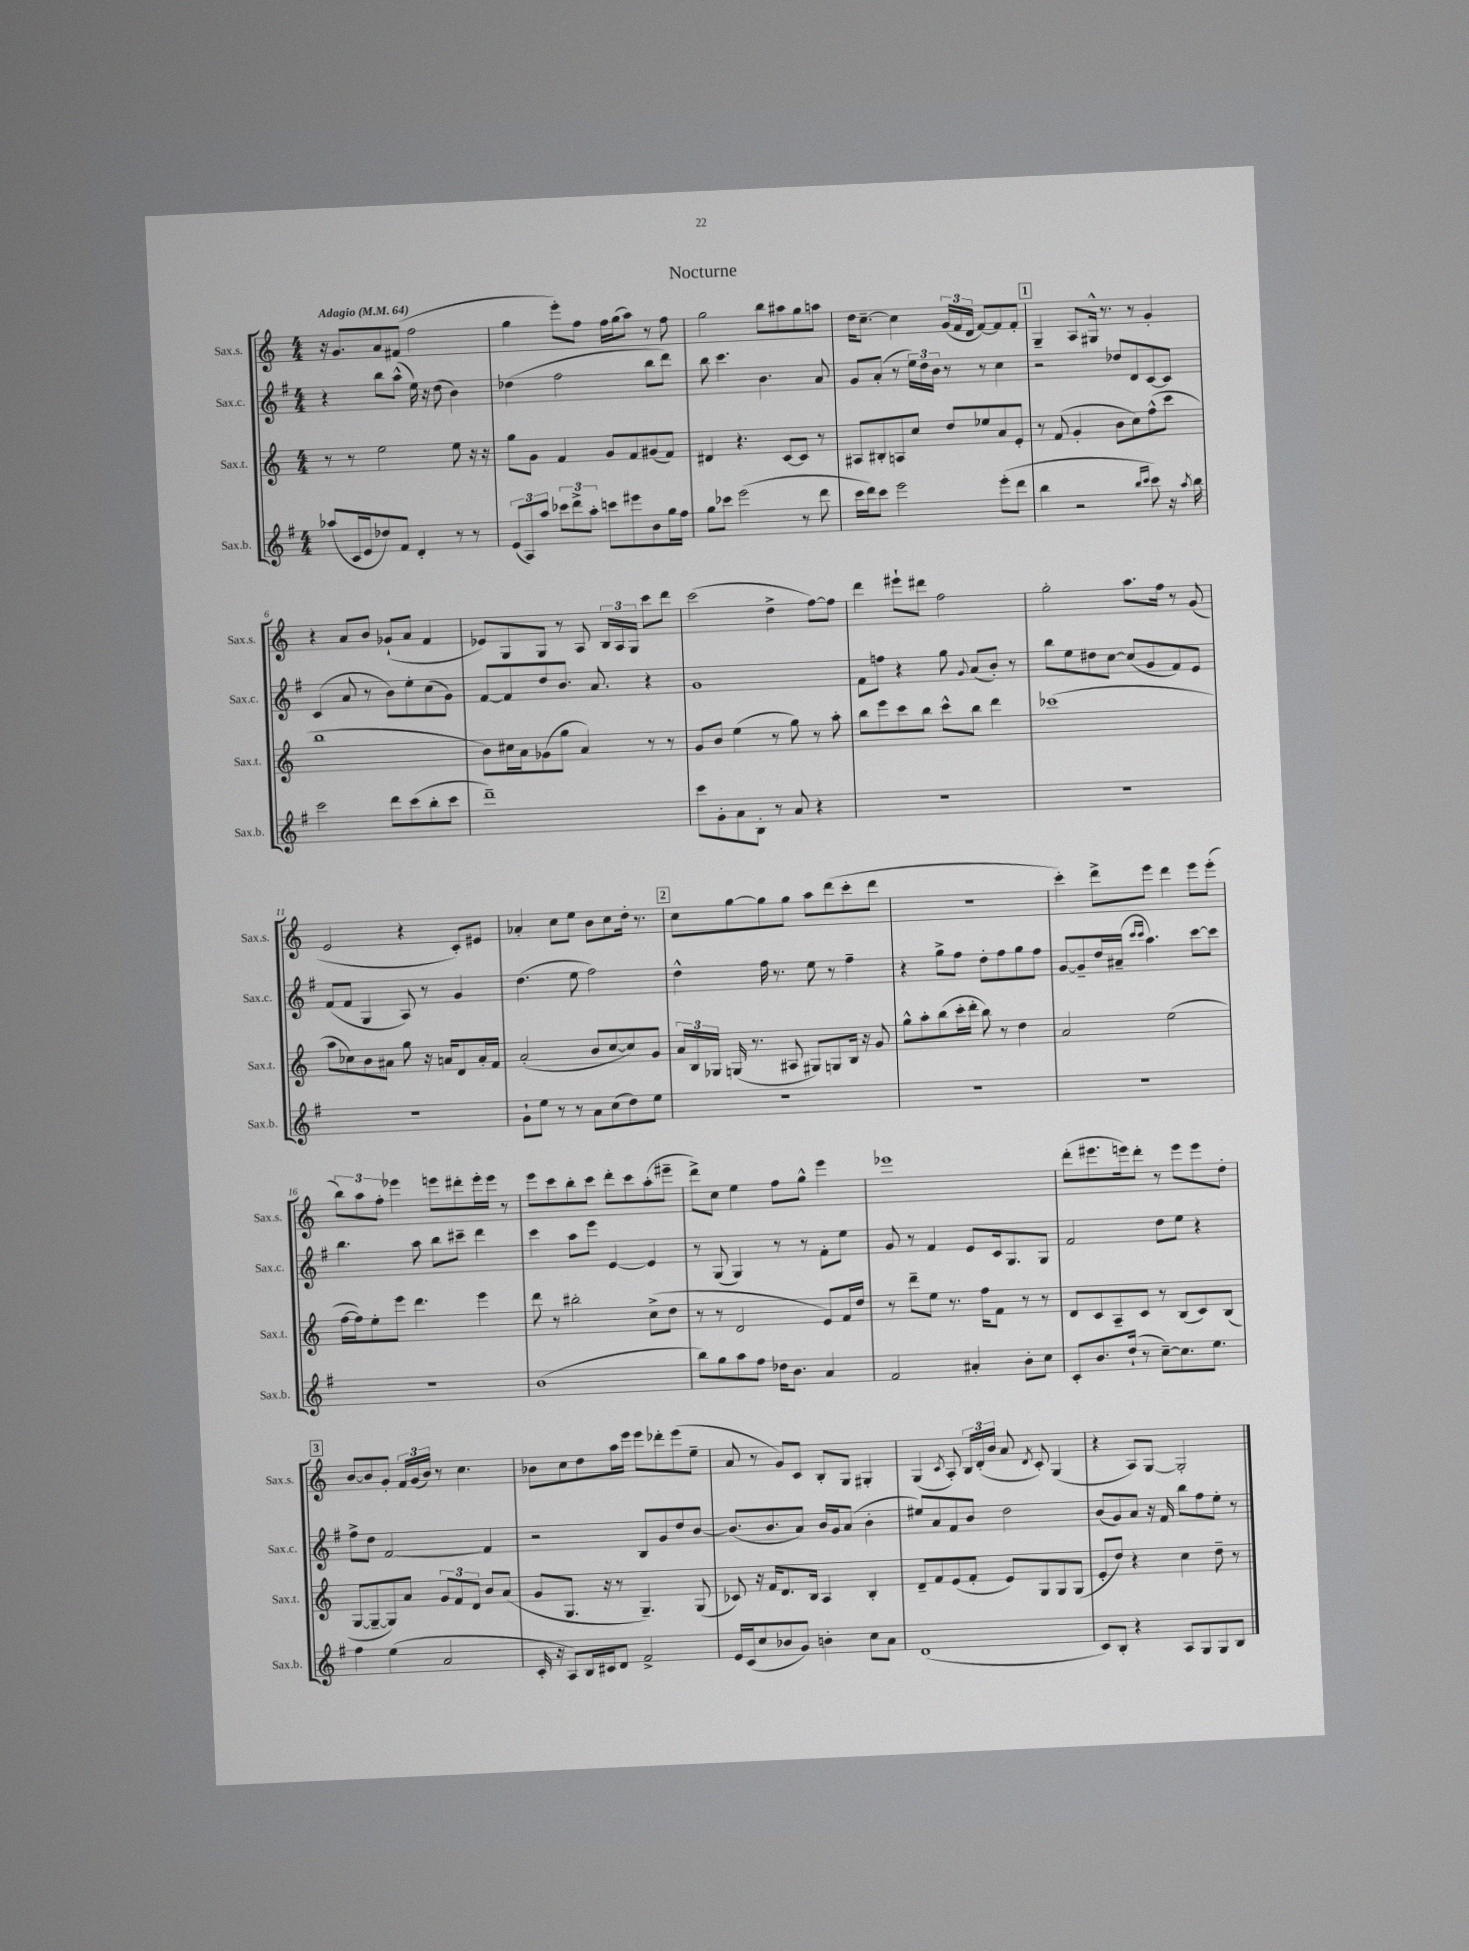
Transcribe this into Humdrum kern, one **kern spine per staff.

**kern	**kern	**kern	**kern
*staff4	*staff3	*staff2	*staff1
*clefG2	*clefG2	*clefG2	*clefG2
*k[f#]	*k[]	*k[f#]	*k[]
*M4/4	*M4/4	*M4/4	*M4/4
*MM64	*MM64	*MM64	*MM64
(8aa-	8r	4r	16r
.	.	.	8.g
16c	8r	.	.
16e	.	.	.
8dd-)	2ee	8bb	8a
8f#	.	(8aa^^	(8f#
4d'	.	16ee)	2ff
.	.	16r	.
.	.	(8dd	.
8r	8ee	4b)	.
8r	16r	.	.
.	16r	.	.
=	=	=	=
(12e	8gg	(4dd-	4gg
12A)	.	.	.
.	8g	.	.
12aa	.	.	.
12ccc-	4f	2ff#	8eee')
12ddd^	.	.	.
.	.	.	8ff
12aa'	.	.	.
8ccc	8g	.	16ff
.	.	.	(16gg
8eee#	8f	.	8aa)
8b	(8g#	8bb	8r
16gg	8f)	8ddd)	8ff
16ff#	.	.	.
=	=	=	=
8gg	4d#	8bb	2gg
8ccc-	.	4.ccc	.
(2eee	4.r	.	.
.	.	4.b	8bb
.	[8c	.	8aa#
8r	8c]	.	8gg
8ddd	8r	8a	8aa
=	=	=	=
16ccc	8A#	8g	16dd
16ddd)	.	.	[8.cc~
8ccc	8B#'	(8a'	.
2eee	8A	8r	4cc]
.	8cc	24ee)	.
.	.	24dd	.
.	.	24b	.
.	8dd	8r	(24g
.	.	.	24f
.	.	.	24d
.	8ee-	8r	[8f)
(8eee'	8a	4cc	8f]
8ddd	8e'	.	8f'
=	=	=	=
4bb	8r	2r	4G~
.	(8f	.	.
2r	4g'	.	8A
.	.	.	16G#^^
.	.	.	8.r
.	8b	8dd-	.
.	8cc)	8d	8r
16qqbb	.	.	.
16qqccc	.	.	.
8ccc)	(8ff^^	[8c	4g'
16r	8ccc	8c]	.
8qaa	.	.	.
16bb	.	.	.
=	=	=	=
2ccc	1bb	(4c	4r
.	.	8a	8a
.	.	8r	8b
8ddd	.	8b)	(8g-`
(8ccc	.	8ee'	8a
8bb'	.	(8cc	4f
8ccc	.	8g)	.
=	=	=	=
1ddd~)	8b)	[8f#	8e-)
.	16cc#	8f#]	8G
.	16a	.	.
.	(8g-	8dd	8G
.	8gg	8.b	8r
.	4a)	.	8A
.	.	8.a	.
.	.	.	24B
.	.	.	24A
.	.	.	24G
.	8r	4r	8ccc
.	8r	.	8ddd
=	=	=	=
8ccc	8g	1g	(2ccc
8g'	8b	.	.
8a	(4ee	.	.
8B'	.	.	.
8r	8r	.	4dd^
8a	8gg)	.	.
4r	8r	.	[8ff)
.	8aa'	.	8ff]
=	=	=	=
1r	8bb	8f#	4ddd
.	8eee	8ff	.
.	8ccc	4r	8eee#`
.	8bb	.	8ddd#
.	8ccc^^	8gg	2ff
.	.	8qqg	.
.	8bb	(8a	.
.	4ddd	8b')	.
.	.	8r	.
=	=	=	=
1r	(1ccc-	8bb	2gg'
.	.	8ee	.
.	.	8dd#	.
.	.	[8cc	.
.	.	(8cc]	8.aa
.	.	8g	.
.	.	.	16ff
.	.	8f#)	8r
.	.	8e	(8g
=	=	=	=
1r	8aa	(8f#	2e
.	8cc-)	8f#	.
.	8b	4G	.
.	8a#	.	.
.	8gg	8A)	4r
.	16r	8r	.
.	16a	.	.
.	8d	4g	8c')
.	16a'	.	8e#
.	16f	.	.
=	=	=	=
8g`	(2a'	(4.dd	4a-'
8ee	.	.	.
8r	.	.	8cc
8r	.	8ee	8ee
8a	8b	2ff#)	8b
(8cc	[8cc	.	8cc
8dd)	8cc])	.	16dd'
.	.	.	8.r
8ee	8g	.	.
=	=	=	=
1r	24a	4dd^^	8cc
.	24B	.	.
.	24G-	.	.
.	(16G	.	[8gg
.	8.r	.	.
.	.	16ff#	8gg]
.	.	8.r	.
.	8A#	.	8gg
.	8G#)	8ee	8aa
.	8G	8r	(8ddd
.	16B	4ff#~	8ccc'
.	16r	.	.
.	8g	.	8ddd
=	=	=	=
1r	8gg^^	4r	1r
.	8aa'	.	.
.	(8bb	8gg^	.
.	16ccc'	8ff#	.
.	16ddd'	.	.
.	8bb)	8dd'	.
.	8r	8ff#	.
.	4dd	8gg	.
.	.	8ff#	.
=	=	=	=
1r	2a	[8g	4ccc')
.	.	8g~]	.
.	.	16dd	8ddd^
.	.	(16a#~	.
.	.	16qqccc	.
.	.	16qqccc	.
.	.	4.aa)	8eee
.	(2ee	.	4ddd
.	.	[8ccc	8eee
.	.	8ccc]	(8eee'
=	=	=	=
1r	[16ff	4.bb	12bb)
.	16ff])	.	.
.	.	.	12aa
.	8ee'	.	.
.	.	.	12ff'
.	8eee	.	4eee-
.	4.ddd	8aa	.
.	.	8bb	8eee
.	.	8ccc#~	8ddd#'
.	4eee	4ddd	16eee'
.	.	.	16eee
.	.	.	8r
=	=	=	=
(1b	8ddd	4ccc	8eee
.	8r	.	8ccc
.	2bb#'	8aa	8bb'
.	.	8eee	8ccc
.	.	[4e	8ddd'
.	.	.	8ccc
.	(8cc^	4e]	(8aa'
.	8dd	.	8eee#~
=	=	=	=
8bb)	8r	8r	8ddd^)
8gg	8r	(8G	8cc
8aa	2d	4G)	4ee
8ff#	.	.	.
16dd-	.	8r	8ff
8.b	.	.	.
.	.	8r	8gg^^
4a	8e)	8f#'	4eee
.	16f	8ee	.
.	16dd	.	.
=	=	=	=
2f#	8r	8g	1eee-
.	8ddd~	8r	.
.	8ee	4f#	.
.	8.r	.	.
4a#'	.	8e	.
.	16ff	.	.
.	8f	16c	.
.	.	8.G	.
8b'	8r	.	.
8cc	8r	8G	.
=	=	=	=
8c'	8d	2f#	(8ddd'
8.b	8c	.	8.eee#
.	8A~	.	.
(16dd`	.	.	16eee)
8r	8c	.	8ddd'
[8cc~)	8r	8dd	8r
8.cc]	(8B	8ee	8eee
.	8c)	4r	8eee
8.ee	.	.	.
.	(8B	.	8dd'
=	=	=	=
4ff#	[8G	8ff#^	[8b
.	8G~_	8dd	8b]
(4ee	8G])	[2f#	8g'
.	8a	.	24f
.	.	.	(24g
.	.	.	24b)
2a	12g	.	8r
.	12f	.	.
.	.	.	4.cc
.	12d	.	.
.	8b	4f#]	.
.	(8a	.	.
=	=	=	=
16c'	8g	2r	8b-
16r	.	.	.
8A)	8.G	.	8cc
16B	.	.	8dd
16c#	16r	.	.
8d	8r	.	16aa
.	.	.	16eee
2f#^	4.G~)	8B	8eee
.	.	8g	8ddd-'
.	.	8dd	(8eee
.	(8G	[8b	8ee~
=	=	=	=
16e	8c-)	(8.b]	8a
(16c	.	.	.
8cc	16r	.	8r
.	16f	8.b	.
8b-	8.d	.	8g)
8g)	.	8a)	8c
.	16B	.	.
4b'	4A	16b	8B'
.	.	16g	.
.	.	(8a	8G
8cc	4B'	4b'	4G#'
8a	.	.	.
=	=	=	=
(1d	8d~	8ee#)	(4G
.	8f	8a	.
.	.	.	8qc
.	(8e	8f#	8A')
.	8f'	8b	24B
.	.	.	(24d'
.	.	.	24b
.	8e)	2dd	8a
.	.	.	8qd
.	8G	.	8c')
.	8G	.	(4G
.	(8G	.	.
=	=	=	=
8c)	8e'	(8b	4r
8B'	8dd)	8g)	.
4r	4r	8a	8A)
.	.	16r	[8G
.	.	16f#	.
8A	4cc	8bb	2G']
8G	.	8ff#	.
8G	8dd~	8ee'	.
8B	8r	8r	.
==	==	==	==
*-	*-	*-	*-
